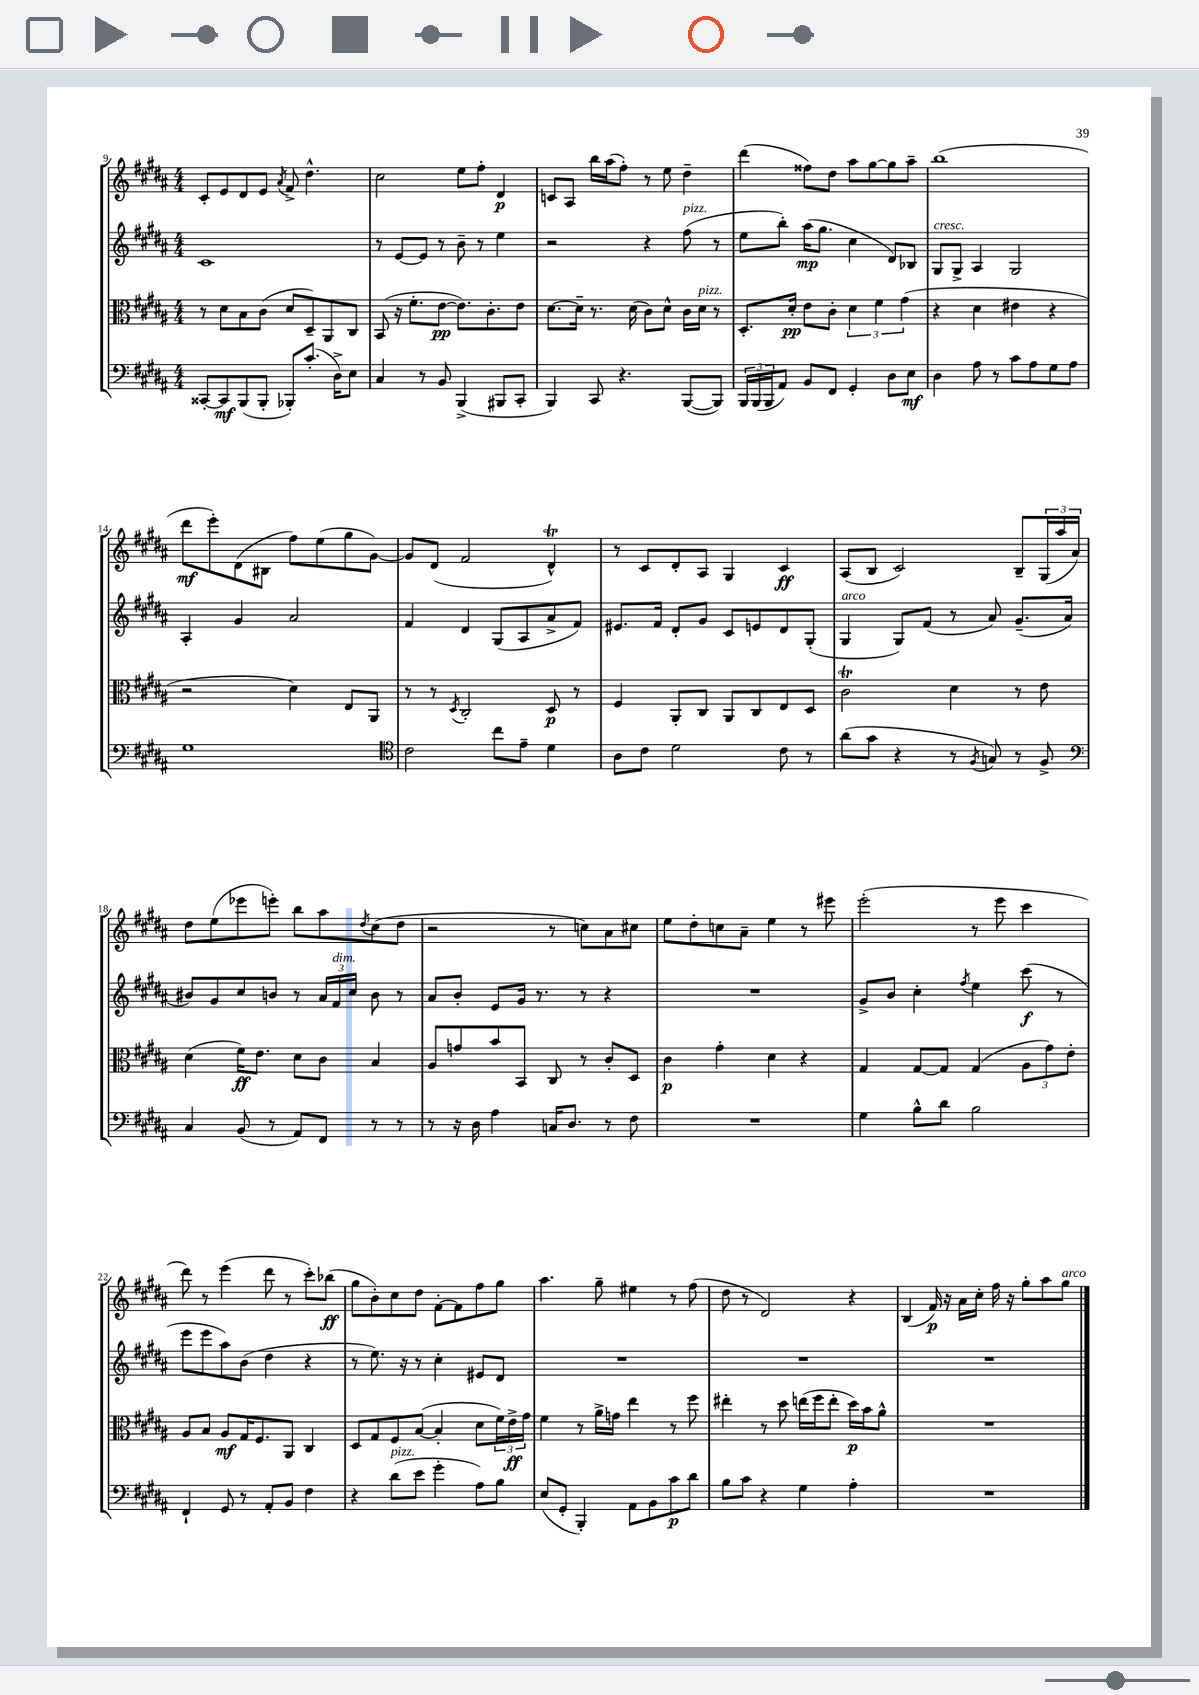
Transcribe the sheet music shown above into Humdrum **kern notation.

**kern	**kern	**kern	**kern
*staff4	*staff3	*staff2	*staff1
*clefF4	*clefC3	*clefG2	*clefG2
*k[f#c#g#d#a#]	*k[f#c#g#d#a#]	*k[f#c#g#d#a#]	*k[f#c#g#d#a#]
*M4/4	*M4/4	*M4/4	*M4/4
[8CC##'	8r	1c#	8c#'
8CC##]	8d#	.	8e
(8BBB	8B	.	8d#
8BBB'	(8c#	.	8e
.	.	.	8qa#
8BBB-')	8d#	.	8f#^
(8.c#'	8D#~)	.	4.dd#^^
.	8AA#	.	.
16D#^)	.	.	.
8E	8C#	.	.
=	=	=	=
4C#	(8BB	8r	2cc#
.	16r	[8e	.
.	8.f#'	.	.
8r	.	8e]	.
8BB	[8e	8r	.
(4BBB^	8.e])	8b~	8ee
.	.	8r	8ff#'
.	8.c#'	.	.
8BBB#	.	4ee	4d#
8CC#'	8e	.	.
=	=	=	=
4BBB)	[8.d#	2r	8c
.	.	.	8A#
.	16d#~]	.	.
8CC#	8.r	.	16bb
.	.	.	(16aa#
4.r	.	.	8ff#')
.	(16d#	.	.
.	8c#)	4r	8r
.	8d#^^	.	8ee
([8BBB	16c#	(8ff#	4dd#~
.	16d#	.	.
8BBB])	8r	8r	.
=	=	=	=
24BBB	8.D#'	8ee	(4ddd#
(24BBB	.	.	.
24BBB	.	.	.
8AA#)	.	8bb')	.
.	16d#'	.	.
8BB	8e	(16aa#	8ff##)
.	.	8.gg#	.
8FF#	8c#'	.	8dd#
4GG#'	6d#	4cc#	8aa#
.	.	.	[8gg#
.	6f#	.	.
8D#	.	8d#)	8gg#]
.	(6g#	.	.
8E	.	8B-	8aa#~
=	=	=	=
4D#	4r	8G#	(1bb
.	.	8G#^	.
8A#	4d#	4A#	.
8r	.	.	.
8c#	4e#	2G#	.
8A#	.	.	.
8G#	4r	.	.
8A#	.	.	.
=	=	=	=
1G#	2r	4A#'	8ddd#
.	.	.	8eee')
.	.	4g#	(8d#
.	.	.	8B#
.	4d#)	2a#	8ff#)
.	.	.	(8ee
.	8E	.	8gg#
.	8AA#	.	[8g#)
=	=	=	=
*clefC4	*	*	*
2c#	8r	4f#	8g#]
.	8r	.	(8d#
.	8qD#	.	.
.	2C#'	4d#	2f#
8cc#	.	(8G#	.
8e~	.	8A#	.
4d#	8D#	8a#^	4d#^^)
.	8r	8f#)	.
=	=	=	=
8A#	4F#	8.e#	8r
8c#	.	.	8c#
.	.	16f#	.
2d#	8AA#'	8d#'	8d#'
.	8C#	8g#	8A#
.	8AA#	8c#	4G#
.	8C#	8e	.
8c#	8E	8d#	4c#
8r	8D#	(8G#'	.
=	=	=	=
(8a#	2c#	4G#	(8A#
8g#	.	.	8B
4r	.	8G#)	2c#)
.	.	(8f#	.
8r	4d#	8r	.
8qF#	.	.	.
8G)	.	8a#)	.
8r	8r	(8.g#~	8B~
8F#^	8e	.	(24G#
.	.	.	24aa#
.	.	16a#	.
.	.	.	24a#)
=	=	=	=
*clefF4	*	*	*
4C#	(4d#	8b#)	8dd#
.	.	8g#	(8ee
(8BB	16f#)	8cc#	8eee-
.	8.e	.	.
8r	.	8b	8eee')
8AA#)	8d#	8r	8bb
8FF#	8c#	24a#	8aa#
.	.	24f#	.
.	.	24cc#	.
.	.	.	8qdd#
8r	4B	8b	(8cc#
8r	.	8r	8dd#
=	=	=	=
8r	8A#	8a#	2r
16r	8g	8b'	.
16D#	.	.	.
4A#	8b	8e	.
.	8BB	16g#	.
.	.	8.r	.
16C	8C#	.	8r
8.D#	.	.	.
.	8r	8r	8cc)
8r	8c#'	4r	8a#
8F#	8D#	.	8cc#
=	=	=	=
1r	4c#	1r	8ee
.	.	.	8dd#'
.	4g#'	.	8cc
.	.	.	8a#~
.	4d#	.	4ee
.	4r	.	8r
.	.	.	8eee#
=	=	=	=
4G#	4G#	8g#^	(2eee'
.	.	8b	.
8B^^	[8G#	4cc#'	.
8d#	8G#]	.	.
.	.	8qff#	.
2B	(4G#	4ee	8r
.	.	.	8eee
.	12A#	(8ccc#	4ccc#
.	12g#)	.	.
.	.	8r	.
.	12e'	.	.
=	=	=	=
4FF#`	8A#	8eee	8ddd#)
.	8B	8eee	8r
8GG#	8A#	8aa#)	(4eee
8r	16G#	(8b	.
.	8.F#	.	.
8AA#'	.	4dd#	8ddd#
8BB	8AA#	.	8r
4F#	4C#	4r	8ccc#')
.	.	.	(8bb-
=	=	=	=
4r	8D#	8r	8gg#
.	8G#	8.ee)	8b')
(8d#	8F#	.	8cc#
.	.	16r	.
8e	([8B	8r	8dd#
4g#'	4B']	4cc#'	[8f#'
.	.	.	8f#]
8A#)	8d#	8e#	8ff#
8B	24f#)	8d#	8gg#
.	24e^	.	.
.	24g#	.	.
=	=	=	=
(8E	4f#	1r	4.aa#
8GG#'	.	.	.
4BBB')	8r	.	.
.	16a#^	.	8gg#~
.	16g	.	.
8AA#	4ee	.	4ee#
8BB	.	.	.
8c#	8r	.	8r
8d#	8ff#	.	(8ff#
=	=	=	=
8B	4ee#'	1r	8dd#
8c#	.	.	8r
4r	8r	.	2d#)
.	8dd#	.	.
4G#	(16ee	.	.
.	16ff#	.	.
.	8ee'	.	.
4A#'	16dd#)	.	4r
.	16b	.	.
.	8a#^^	.	.
=	=	=	=
1r	1r	1r	(4B
.	.	.	16f#)
.	.	.	16r
.	.	.	16a#
.	.	.	16cc#'
.	.	.	16ff#
.	.	.	16r
.	.	.	8gg#'
.	.	.	8aa#
.	.	.	8gg#
==	==	==	==
*-	*-	*-	*-
